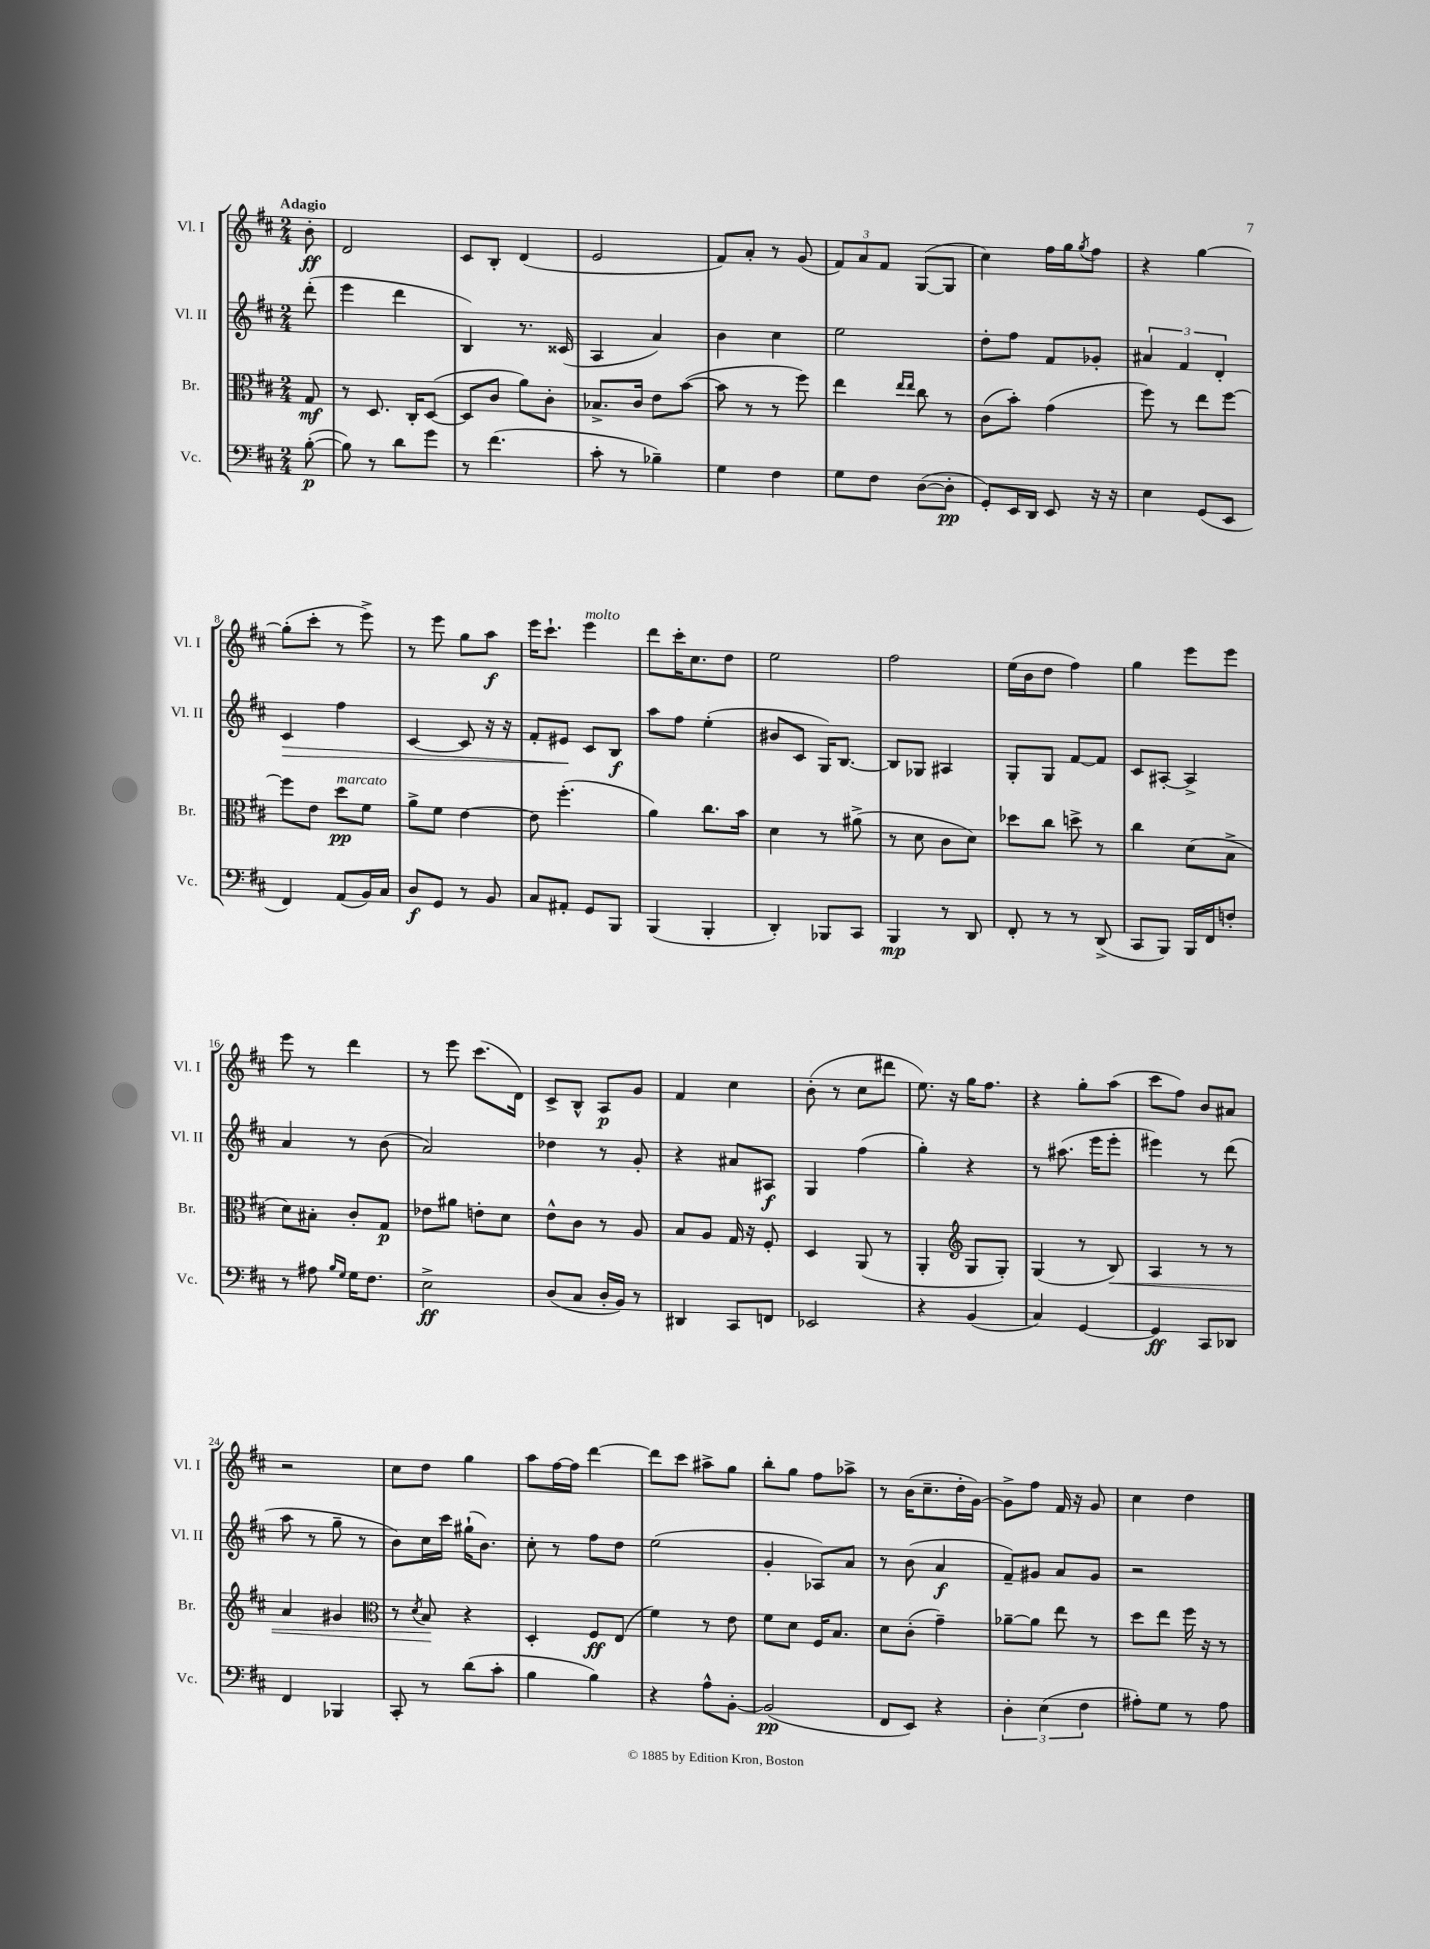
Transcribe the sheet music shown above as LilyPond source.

<<
\new StaffGroup <<
\new Staff = "s0" \with { instrumentName = "Vl. I" shortInstrumentName = "Vl. I" } {
    \clef treble \key d \major \numericTimeSignature \time 2/4 \partial 8 \tempo "Adagio"
    b'8-.\ff |
    d'2 |
    cis'8 b8-. d'4( |
    e'2 |
    fis'8) a'8-. r8 g'8( |
    \tuplet 3/2 { fis'8) a'8 fis'8 } g8~( g8 |
    cis''4) fis''16 g''16 \acciaccatura { g''8 } fis''8 |
    r4 g''4~ |
    g''8-.( cis'''8-. r8 e'''8->) |
    r8 e'''8 g''8 a''8\f |
    e'''16 cis'''8.-! e'''4^\markup { \italic "molto" } |
    d'''8 cis'''16-. cis''8. d''8 |
    e''2 |
    fis''2 |
    e''16( b'16 d''8 fis''4) |
    g''4 e'''8 e'''8 |
    e'''8 r8 d'''4 |
    r8 e'''8 cis'''8.( d'16) |
    cis'8-> b8-^ a8\p g'8 |
    fis'4 cis''4 |
    b'8-.( r8 cis''8 dis'''8 |
    e''8.) r16 g''16 fis''8. |
    r4 g''8-. a''8( |
    cis'''8 fis''8) b'8 ais'8 |
    r2 |
    cis''8 d''8 g''4 |
    a''8 fis''16~ fis''16 d'''4~ |
    d'''8 cis'''8 ais''8-> g''8 |
    b''8-. g''8 fis''8 aes''8-> |
    r8 b'16( cis''8.-- d''16-. g'16~) |
    g'8-> fis''8 fis'16 r16 g'8 |
    cis''4 d''4 \bar "|." |
}
\new Staff = "s1" \with { instrumentName = "Vl. II" shortInstrumentName = "Vl. II" } {
    \clef treble \key d \major \numericTimeSignature \time 2/4 \partial 8
    d'''8-.( |
    e'''4 d'''4 |
    b4) r8. cisis'16( |
    a4 a'4) |
    b'4 cis''4 |
    e''2 |
    d''8-. fis''8 fis'8 ges'8-. |
    \tuplet 3/2 { ais'4 fis'4 d'4-. } |
    cis'4\> fis''4 |
    cis'4~ cis'8 r16 r16 |
    fis'8-. eis'8\! cis'8 b8\f |
    a''8 fis''8 e''4-.( |
    bis'8 cis'8 g16) b8.~ |
    b8 ges8 ais4 |
    g8-. g8 fis'8~ fis'8 |
    cis'8 ais8~-. ais4-> |
    a'4 r8 b'8( |
    a'2) |
    des''4 r8 g'8-. |
    r4 ais'8 ais8\f |
    g4 fis''4( |
    g''4-.) r4 |
    r8 ais''8.( e'''16 e'''8-. |
    eis'''4) r8 d'''8( |
    a''8 r8 g''8-- r8 |
    b'8) cis''16 cis'''16 gis''16-!( b'8.) |
    cis''8-. r8 fis''8 d''8 |
    e''2( |
    g'4-. aes8) a'8 |
    r8 b'8( a'4\f |
    fis'8--) gis'8 a'8 gis'8 |
    r2 \bar "|." |
}
\new Staff = "s2" \with { instrumentName = "Br." shortInstrumentName = "Br." } {
    \clef alto \key d \major \numericTimeSignature \time 2/4 \partial 8
    g8\mf |
    r8 d8. cis16-. d8~( |
    d8 cis'8 a'8) cis'8-. |
    bes8.-> cis'16 e'8 b'8~( |
    b'8 r8 r8 fis''8) |
    e''4 \grace { e''16 e''16 } cis''8 r8 |
    cis'8( b'8-.) g'4( |
    fis''8) r8 e''8 fis''8~ |
    fis''8 e'8 d''8\pp^\markup { \italic "marcato" } fis'8 |
    a'8-> fis'8 e'4~ |
    e'8 fis''4.-.( |
    a'4) cis''8. b'16 |
    d'4 r8 ais'8->( |
    r8 d'8 cis'8 d'8) |
    des''8 cis''8 d''8-> r8 |
    cis''4 d'8( b8-> |
    d'8) bis8-. cis'8-. g8\p |
    ees'8 ais'8 e'8-. d'8 |
    e'8-^ cis'8 r8 a8 |
    b8 a8 g16 r16 fis8-. |
    d4 a,8( r8 |
    a,4-. \clef treble g8 g8-.) |
    g4( r8 b8\<) |
    a4 r8 r8 |
    a'4 gis'4 |
    \clef alto r8 \acciaccatura { d'8 } b8\! r4 |
    d4-. fis8\ff e8( |
    fis'4) r8 e'8 |
    fis'8 d'8 fis16 b8. |
    d'8 cis'8-.( g'4--) |
    aes'8~-- aes'8 e''8 r8 |
    d''8 e''8 fis''16 r16 r8 \bar "|." |
}
\new Staff = "s3" \with { instrumentName = "Vc." shortInstrumentName = "Vc." } {
    \clef bass \key d \major \numericTimeSignature \time 2/4 \partial 8
    b8~-.\p( |
    b8) r8 d'8 g'8 |
    r8 fis'4.( |
    cis'8-. r8 bes4--) |
    g4 fis4 |
    g8 fis8 d8~( d8-.\pp |
    g,8-.) e,16 d,16 e,8 r16 r16 |
    e4 g,8( e,8 |
    fis,4) a,8( b,16) cis16 |
    d8\f g,8 r8 b,8 |
    cis8 ais,8-. g,8 b,,8 |
    b,,4( b,,4-. |
    d,4-.) bes,,8 cis,8 |
    b,,4\mp r8 d,8 |
    fis,8-. r8 r8 d,8->( |
    cis,8 b,,8) b,,16 fis,16 f8-. |
    r8 ais8 \grace { b16 g16 } g16 fis8. |
    e2->\ff |
    d8( cis8 d16-. b,16) r8 |
    dis,4 cis,8 f,8 |
    ees,2 |
    r4 b,4( |
    cis4) g,4~ |
    g,4\ff cis,8 des,8 |
    fis,4 bes,,4 |
    cis,8-. r8 d'8( cis'8-. |
    b4 b4) |
    r4 a8-^ b,8~-. |
    b,2\pp( |
    fis,8 e,8) r4 |
    \tuplet 3/2 { d4-. e4( fis4 } |
    ais8-.) g8 r8 ais8 \bar "|." |
}
>>
>>
